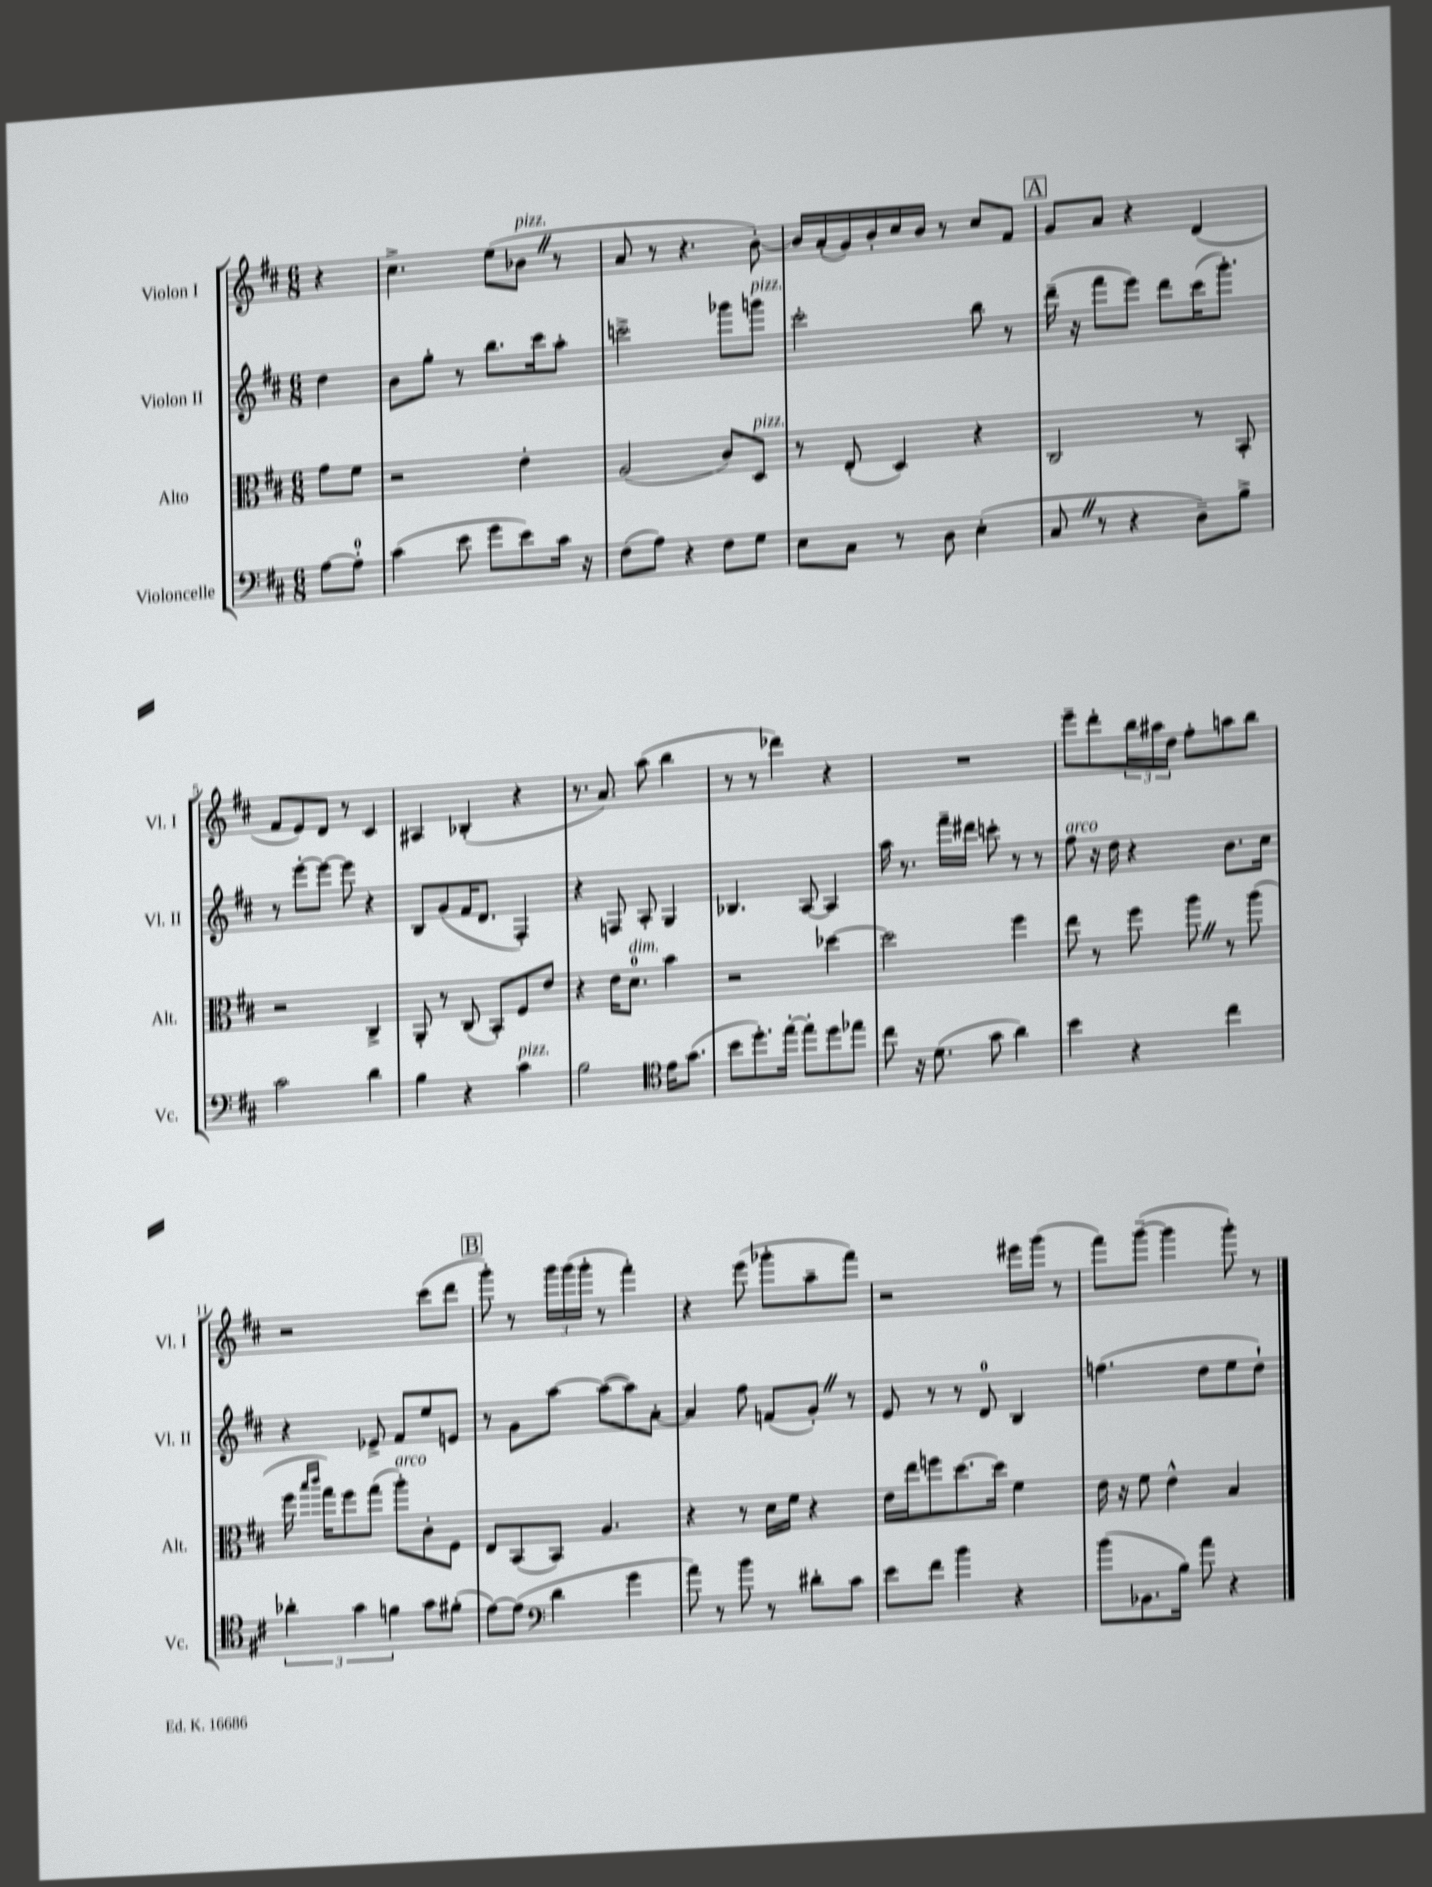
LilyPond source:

<<
\new StaffGroup <<
\new Staff = "s0" \with { instrumentName = "Violon I" shortInstrumentName = "Vl. I" } {
    \clef treble \key d \major \numericTimeSignature \time 6/8 \partial 4
    r4 |
    cis''4.-> e''8( bes'8^\markup { \italic "pizz." } \once \override BreathingSign.text = \markup { \musicglyph "scripts.caesura.straight" } \breathe r8 |
    a'8 r8 r4. b'8~-.) |
    b'16 a'16-.( g'16) b'16-. cis''16 b'16 r8 cis''8 fis'8 |
    \mark \markup { \box "A" } g'8 a'8 r4 d'4( |
    fis'8 e'8) d'8 r8 cis'4 |
    ais4 bes4-.( r4 |
    r8. a'8.) a''8( b''4 |
    r8 r8 des'''4) r4 |
    R2. |
    e'''8-- d'''8-. \tuplet 3/2 { b''16 ais''16 d''16 } fis''8-. a''8 b''8 |
    r2 cis'''8( d'''8 |
    \mark \markup { \box "B" } g'''8-.) r8 \tuplet 3/2 { g'''16 g'''16( g'''16-. } r8 fis'''4-.) |
    r4 e'''8( ges'''8-. a''8-- fis'''8) |
    r2 eis'''16 g'''16( r8 |
    fis'''8) g'''8~--( g'''4 g'''8-.) r8 \bar "|." |
}
\new Staff = "s1" \with { instrumentName = "Violon II" shortInstrumentName = "Vl. II" } {
    \clef treble \key d \major \numericTimeSignature \time 6/8 \partial 4
    d''4 |
    b'8 g''8-. r8 b''8. cis'''16 a''8-. |
    c'''2-> ges'''8 g'''8^\markup { \italic "pizz." } |
    cis'''2-. b''8 r8 |
    \mark \markup { \box "A" } d'''16--( r16 fis'''8 e'''8) d'''8 cis'''16( g'''8.-.) |
    r8 e'''8~-. e'''8~ e'''8 r4 |
    b8 g'8( fis'16 d'8. fis4-.) |
    r4 f8 a8-. g4 |
    bes4. a8~ a4 |
    a''16 r8. fis'''16-- dis'''16 c'''8-. r8 r8 |
    fis''8^\markup { \italic "arco" } r16 d''16 r4 b'8. cis''16 |
    r4 ees'8-> fis'8 e''8 e'8 |
    \mark \markup { \box "B" } r8 g'8 a''8~ a''8~( a''8) a'8~-. |
    a'4 fis''8 f'8( g'8-.) \once \override BreathingSign.text = \markup { \musicglyph "scripts.caesura.straight" } \breathe r8 |
    e'8 r8 r8 d'8-0 b4 |
    f''4.( d''8 e''8 d''8-!) \bar "|." |
}
\new Staff = "s2" \with { instrumentName = "Alto" shortInstrumentName = "Alt." } {
    \clef alto \key d \major \numericTimeSignature \time 6/8 \partial 4
    g'8 fis'8 |
    r2 e'4-. |
    a2( cis'8) d8^\markup { \italic "pizz." } |
    r8 e8-.( d4) r4 |
    \mark \markup { \box "A" } cis2 r8 b,8-. |
    r2 cis4-> |
    a,8-. r8 cis8( b,8-.) fis8 e'8 |
    r4 e'16 d'8.-0^\markup { \italic "dim." } b'4 |
    r2 des''4~ |
    des''2 fis''4 |
    e''8 r8 fis''8 a''8 \once \override BreathingSign.text = \markup { \musicglyph "scripts.caesura.straight" } \breathe r8 a''8( |
    fis''16 \grace { b''16 cis'''16 } g''16) fis''8 g''8( a''8-.^\markup { \italic "arco" }) cis'8-. fis8 |
    \mark \markup { \box "B" } e8 b,8( b,8) a4. |
    r4 r8 d'16 fis'16 r4 |
    e'16 e''16 f''8 d''8.~ d''16 fis'4 |
    e'16 r16 fis'8 e'4-^ b4 \bar "|." |
}
\new Staff = "s3" \with { instrumentName = "Violoncelle" shortInstrumentName = "Vc." } {
    \clef bass \key d \major \numericTimeSignature \time 6/8 \partial 4
    a8~ a8-0-. |
    cis'4( e'8 g'8 e'8) cis'16 r16 |
    fis8( a8) r4 fis8 g8 |
    e8 cis8 r8 d8 e4-.( |
    \mark \markup { \box "A" } cis8 \once \override BreathingSign.text = \markup { \musicglyph "scripts.caesura.straight" } \breathe r8 r4 d8--) b8-> |
    cis'2 d'4 |
    b4 r4 cis'4^\markup { \italic "pizz." } |
    b2 \clef tenor e'16 g'8.( |
    b'8 d''8.-.) e''16~-. e''8-. d''8 ees''8 |
    cis''8 r16 d'8.( g'8 a'4) |
    b'4 r4 cis''4 |
    \tuplet 3/2 { aes'4-. g'4 f'4 } g'8 fis'8-.( |
    \mark \markup { \box "B" } e'8~) e'8( \clef bass d'4 g'4 |
    a'8) r8 b'8 r8 dis'8-. cis'8 |
    e'8 fis'8 b'4 r4 |
    b'8( bes,8. b16) a'8 r4 \bar "|." |
}
>>
>>
